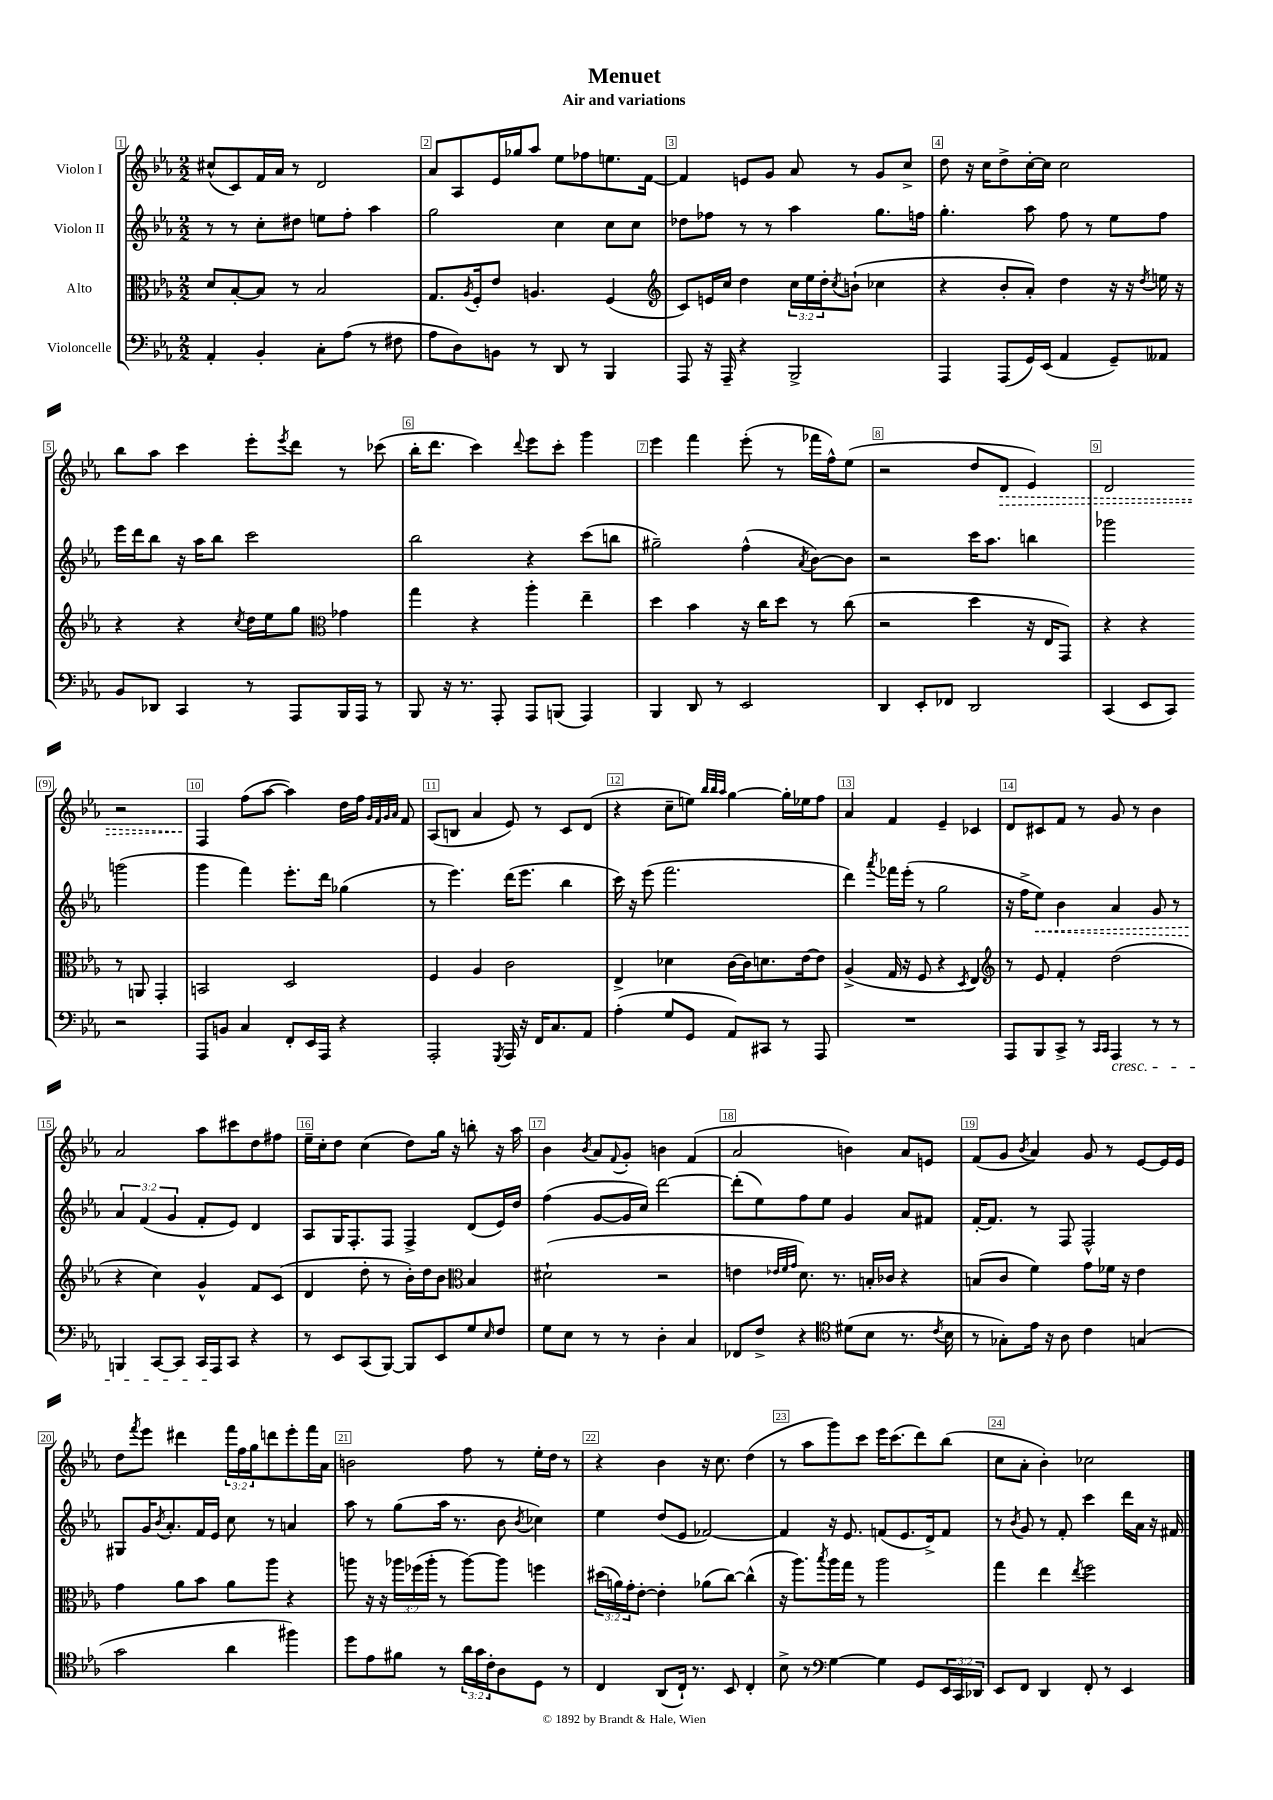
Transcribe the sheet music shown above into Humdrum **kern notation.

**kern	**kern	**kern	**kern
*staff4	*staff3	*staff2	*staff1
*clefF4	*clefC3	*clefG2	*clefG2
*k[b-e-a-]	*k[b-e-a-]	*k[b-e-a-]	*k[b-e-a-]
*M2/2	*M2/2	*M2/2	*M2/2
4AA-'	8d	8r	(8cc#^^
.	[8B-'	8r	8c)
4BB-'	8B-]	8cc'	16f
.	.	.	16a-
.	8r	8dd#	8r
8C'	2B-	8ee	2d
(8A-	.	8ff'	.
8r	.	4aa-	.
8F#	.	.	.
=	=	=	=
8A-	8.G	2gg	8a-
8D)	.	.	8A-
.	8qA-	.	.
.	16F'	.	.
8BB	8e-	.	16e-
.	.	.	16gg-
8r	4.A	.	8aa-
8DD	.	4cc	8ee-
8r	.	.	8ff-
4BBB-	(4F	8cc	8.ee
.	.	8cc	.
.	.	.	[16f
=	=	=	=
*	*clefG2	*	*
8AAA-	8c)	8dd-	4f]
16r	16e	8ff-	.
16AAA-~	16cc	.	.
4r	4dd	8r	8e
.	.	8r	8g
2BBB-^	24cc	4aa-	8a-
.	24ee-	.	.
.	24dd'	.	.
.	8qcc	.	.
.	(8b`	.	8r
.	4cc-	8.gg	8g
.	.	.	8cc^
.	.	16ff	.
=	=	=	=
4AAA-	4r	4.gg'	8dd
.	.	.	16r
.	.	.	16cc
(8AAA-	8b-'	.	8dd^
16GG)	8a-')	8aa-	[16cc'
(16EE-	.	.	16cc]
4AA-	4dd	8ff	2cc
.	.	8r	.
8GG~)	16r	8ee-	.
.	16r	.	.
.	8qdd	.	.
8AA--	16ee	8ff	.
.	16r	.	.
=	=	=	=
8BB-	4r	16eee-	8bb-
.	.	16ddd	.
8DD-	.	8bb-	8aa-
4CC	4r	16r	4ccc
.	.	16aa-	.
.	.	8bb-	.
.	8qcc	.	.
8r	16dd	2ccc	8eee-'
.	16ee-	.	.
.	.	.	8qeee-
8AAA-	8gg	.	8ddd
*	*clefC3	*	*
16BBB-	4g-	.	8r
16AAA-	.	.	.
8r	.	.	(8ccc-
=	=	=	=
8BBB-	4gg	2bb-	16bb-'
.	.	.	8.ddd
16r	.	.	.
8.r	.	.	.
.	4r	.	4ccc)
8AAA-'	.	.	.
.	.	.	8qqddd
8AAA-	4aa-'	4r	8eee-
(8BBB	.	.	8ccc'
4AAA-)	4ee-~	(8ccc	4ggg
.	.	8bb	.
=	=	=	=
4BBB-	4dd	2gg#~)	4eee-
8DD	4b-	.	4fff
8r	.	.	.
2EE-	16r	(4ff^^	(8eee-'
.	16cc	.	.
.	8dd	.	8r
.	.	8qa-	.
.	8r	[8b-)	16fff-
.	.	.	16ff^^)
.	(8cc	8b-]	(8ee-
=	=	=	=
4DD	2r	2r	2r
8EE-'	.	.	.
8FF-	.	.	.
2DD	4dd	16ccc	8dd
.	.	8.aa-	.
.	.	.	8d
.	16r	4bb	4e-)
.	16E-	.	.
.	8GG)	.	.
=	=	=	=
(4CC	4r	2ggg-	2d
8EE-	4r	.	.
8CC)	.	.	.
2r	8r	(2ggg	2r
.	8AA	.	.
.	4GG'	.	.
=	=	=	=
8AAA-	2BB	4ggg	4F
8BB	.	.	.
4C	.	4fff)	(8ff
.	.	.	[8aa-
8FF'	2D	8.eee-'	4aa-])
16EE-	.	.	.
16AAA-	.	16ddd	.
4r	.	(4gg-	16dd
.	.	.	16ff
.	.	.	32qqg
.	.	.	32qqf
.	.	.	32qqg
.	.	.	32qqa-
.	.	.	8f
=	=	=	=
2AAA-'	4F	8r	(8A-
.	.	4.eee-)	8B
.	4A-	.	4a-
8qGGG	.	.	.
16AAA-	2c	(16ddd	8e-)
16r	.	8.eee-	.
16FF	.	.	8r
8.C	.	.	.
.	.	4bb-	8c
8AA-	.	.	(8d
=	=	=	=
(4A-'	4E-^	16ccc)	4r
.	.	16r	.
.	.	(8eee-	.
8G	4d-	2.fff	8cc~
8GG	.	.	8ee)
.	.	.	32qqbb-
.	.	.	32qqbb-
.	.	.	32qqaa-
8AA-)	[16c	.	[4gg
.	16c]	.	.
8CC#	8.d	.	.
8r	.	.	16gg']
.	[16e-	.	16ee-
8AAA-	8e-]	.	8ff
=	=	=	=
1r	(4A-^	4ddd)	4a-
.	.	8qaaa-	.
.	16G	16fff-	4f
.	16r	(16eee-'	.
.	8F	8r	.
.	4r	2gg	4e-~
.	8qD	.	.
.	4E-)	.	4c-
=	=	=	=
*	*clefG2	*	*
8AAA-	8r	16r	8d
.	.	16ff^	.
8BBB-	8e-	8ee-)	8c#
8CC^	4f'	4b-	8f
8r	.	.	8r
16qqCC	.	.	.
16qqCC	.	.	.
4AAA-	(2dd	4a-	8g
.	.	.	8r
8r	.	8g	4b-
8r	.	8r	.
=	=	=	=
4BBB	4r	6a-	2a-
.	.	(6f	.
[8CC	4cc)	.	.
.	.	6g	.
8CC]	.	.	.
16CC	4g^^	8f'	8aa-
16AAA-	.	.	.
8CC	.	8e-)	8ccc#
4r	8f	4d	8dd
.	(8c	.	8ff#
=	=	=	=
8r	4d	8A-	16ee-~
.	.	.	16cc'
8EE-	.	16G	8dd
.	.	8.F'	.
(8CC	8dd'	.	(4cc
[8BBB-)	8r	8F	.
8BBB-]	16b-')	4F^	8dd)
.	16dd	.	.
8EE-	8b-	.	16gg
.	.	.	16r
*	*clefC3	*	*
8G	4B-	(8d	8bb'
16qqE-	.	.	.
8F	.	16e-)	16r
.	.	16dd	16aa-
=	=	=	=
8G	(2d#`	(4ff	4b-
8E-	.	.	.
.	.	.	8qb-
8r	.	[8g	8a-
.	.	.	8qqf
8r	.	16g]	8g'
.	.	16cc)	.
4D'	2r	[2ddd	4b
4C	.	.	(4f
=	=	=	=
8FF-	4e	(8ddd']	2a-
8F^	.	8ee-)	.
.	32qqe-	.	.
.	32qqf	.	.
.	32qqg	.	.
4r	8.d)	8ff	.
.	.	8ee-	.
.	8.r	.	.
*clefC4	*	*	*
(8d#	.	4g	4b)
8B-	16B'	.	.
.	16c-	.	.
8.r	4r	8a-	8a-
.	.	8f#	8e
8qc	.	.	.
16B-	.	.	.
=	=	=	=
8r	(8B	[16f'	(8f
.	.	8.f]	.
8G-')	8c	.	8g
.	.	.	8qb-
16e-	4f)	8r	4a-)
16r	.	.	.
8A-	.	8F	.
4c	8g	2F^^	8g
.	16f-	.	8r
.	16r	.	.
(4G	4e-	.	[8e-
.	.	.	16e-]
.	.	.	16e-
=	=	=	=
2g	4g	8G#	8dd
.	.	.	8qfff
.	.	16g	8eee-
.	.	8qb-	.
.	.	8.a-'	.
.	8a-	.	4ddd#
.	8b-	16f	.
.	.	16e-	.
4a-	8a-	8cc	24fff
.	.	.	24ff
.	.	.	24gg
.	8aa-	8r	8ddd
4ff#)	4r	4a	8eee-'
.	.	.	16fff
.	.	.	16a-
=	=	=	=
8dd	8aa	8aa-	2b
8e-	16r	8r	.
.	16r	.	.
8f#	24aa-	(8gg	.
.	(24ff-	.	.
.	24aa-'	.	.
8r	8r	16aa-	.
.	.	8.r	.
24a-	[8aa-)	.	8ff
24g	.	.	.
24c'	.	.	.
8A-	8aa-]	8b-	8r
.	.	8qb-	.
8D	4ff	4cc-)	16ee-'
.	.	.	16dd
8r	.	.	8r
=	=	=	=
4C	(24dd#	4ee-	4r
.	24a)	.	.
.	24g'	.	.
.	[8e-'	.	.
(8AA-	4e-']	(8dd	4b-
16C`)	.	8e-	.
8.r	.	.	.
.	(8a-	[2f-)	16r
.	.	.	8.cc
8BB-	[8cc)	.	.
4C'	(4cc^^]	.	(4dd
=	=	=	=
8B-^	16r	4f-]	8r
.	8.aa-)	.	.
8r	.	.	8aa-
*clefF4	*	*	*
.	8qbb-	.	.
[4G	16aa-	16r	8ggg)
.	16gg	8.e-	.
.	8r	.	8ccc
4G]	2aa-	(8f	16eee-
.	.	.	(8.ccc
.	.	8.e-	.
8GG	.	.	8ddd)
.	.	16d^)	.
24EE-	.	8f	(8bb-
24CC	.	.	.
24DD-	.	.	.
=	=	=	=
8EE-	4gg	8r	8cc
.	.	8qb-	.
8FF	.	8g	8a-'
4DD	4ee-	8r	4b-')
.	.	8f'	.
.	8qee-	.	.
8FF'	2ff	4ccc	2cc-
8r	.	.	.
4EE-	.	16ddd	.
.	.	16a-	.
.	.	16r	.
.	.	16f#	.
==	==	==	==
*-	*-	*-	*-
